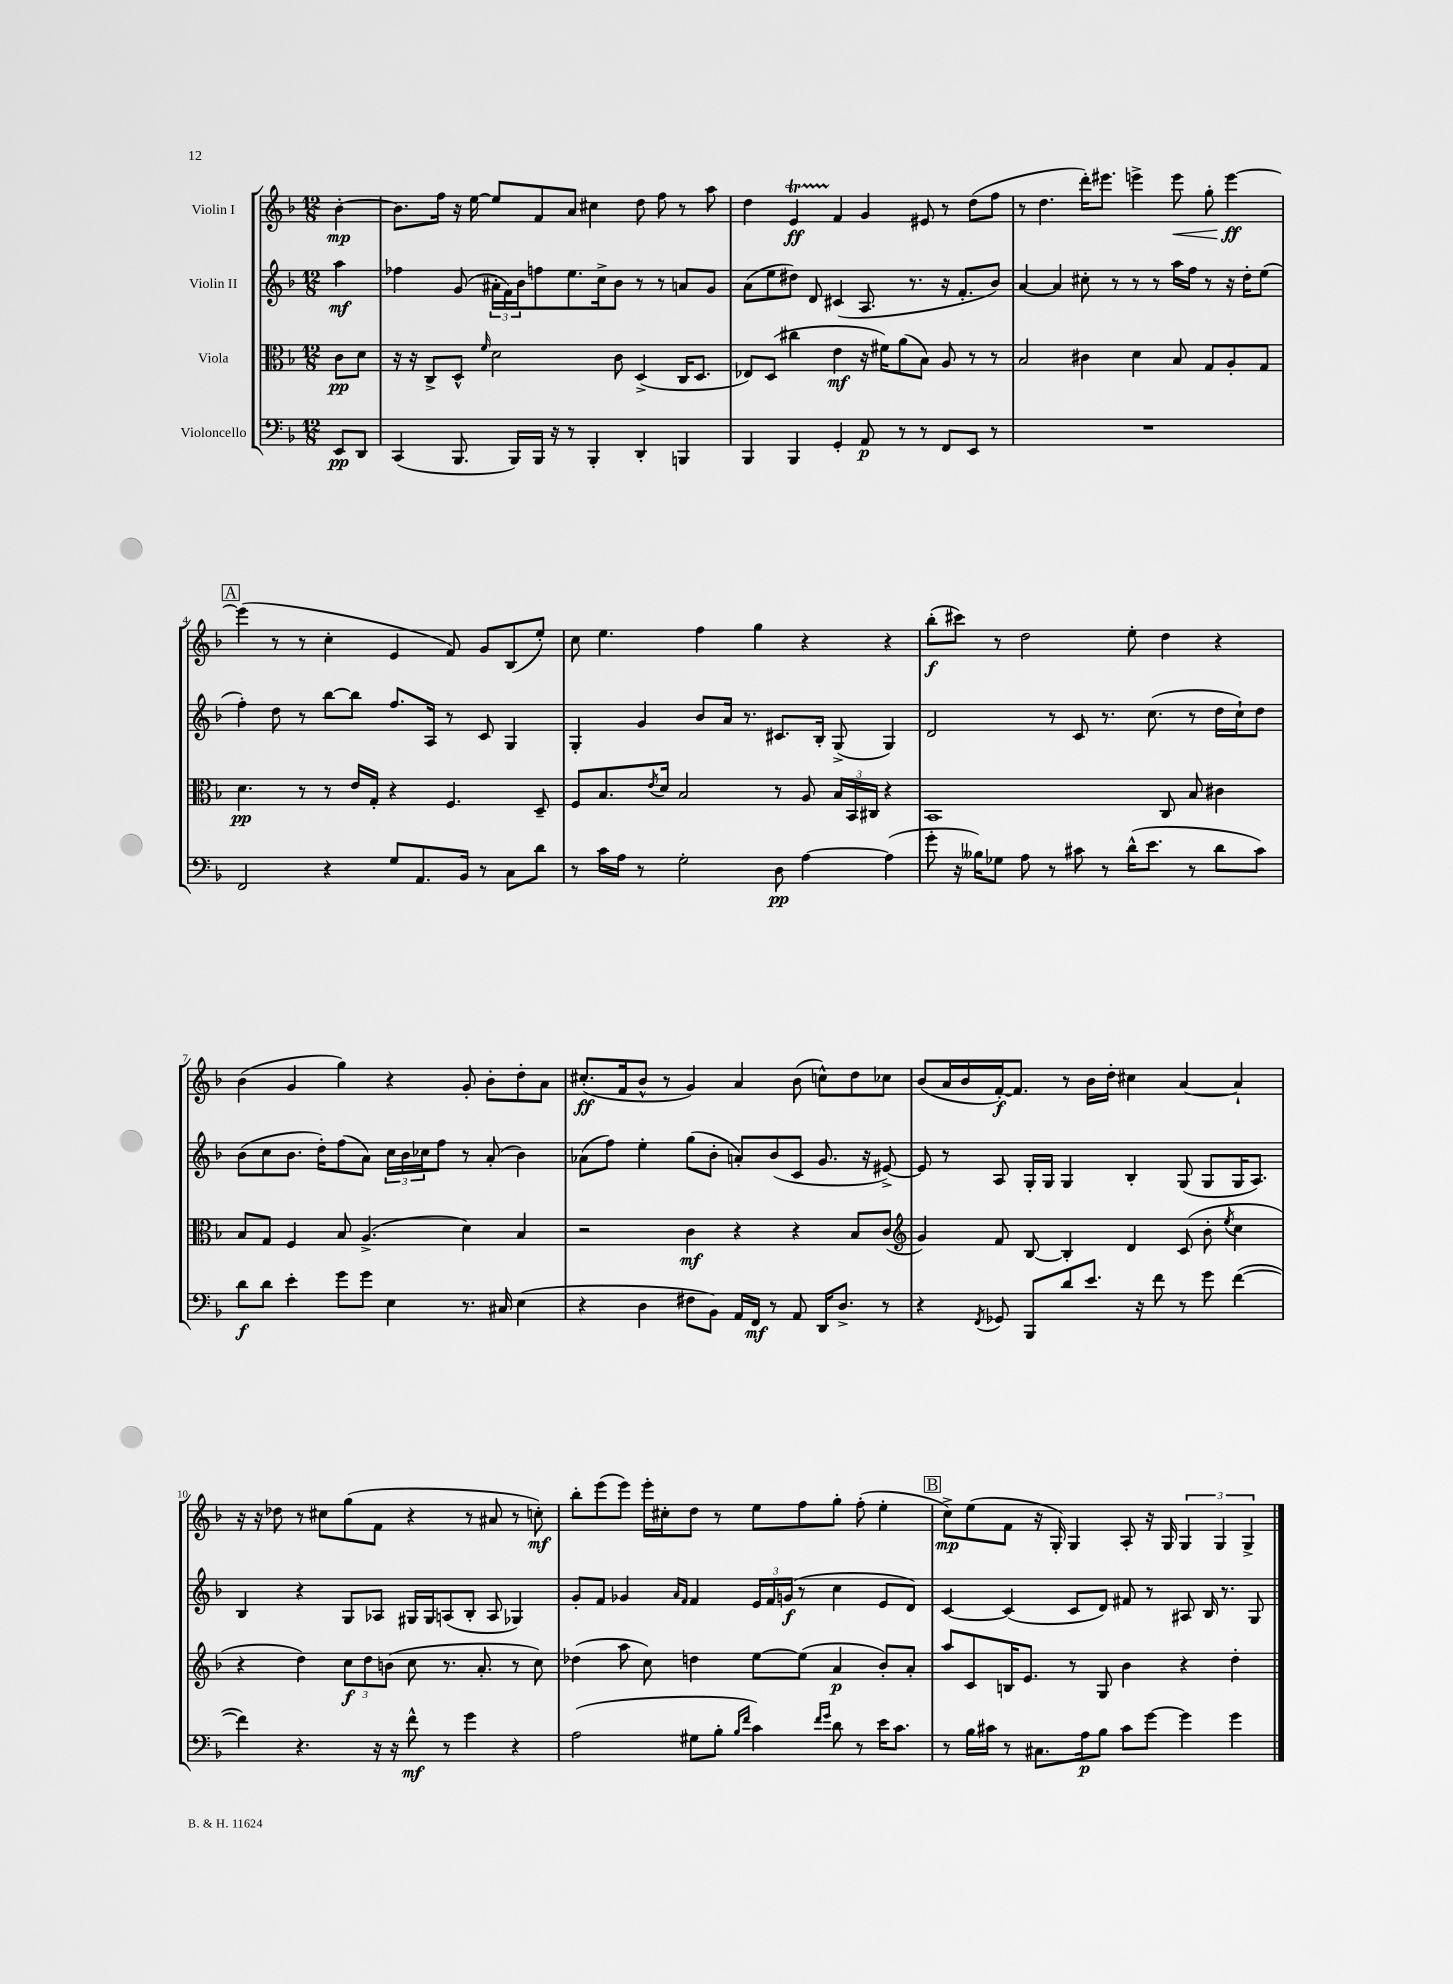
<<
\new StaffGroup <<
\new Staff = "s0" \with { instrumentName = "Violin I" } {
    \clef treble \key f \major \numericTimeSignature \time 12/8 \partial 4
    bes'4~-.\mp |
    bes'8. f''16 r16 e''16~ e''8 f'8 a'8 cis''4 d''8 f''8 r8 a''8 |
    d''4 e'4\startTrillSpan\ff f'4\stopTrillSpan g'4 eis'8 r8 d''8( f''8 |
    r8 d''4. d'''16-.) eis'''8. e'''4-> e'''8\< g''8-. e'''4~\ff\! |
    \mark \markup { \box "A" } e'''4( r8 r8 c''4-. e'4 f'8) g'8 bes8( e''8-.) |
    c''8 e''4. f''4 g''4 r4 r4 |
    bes''8-.\f( cis'''8) r8 d''2 e''8-. d''4 r4 |
    bes'4( g'4 g''4) r4 g'8-. bes'8-. d''8-. a'8 |
    cis''8.-.\ff( f'16 bes'8-^ r8 g'4) a'4 bes'8( c''8-^) d''8 ces''8 |
    bes'8( a'16 bes'16 f'16~-.\f) f'8. r8 bes'16 d''16-. cis''4 a'4~ a'4-! |
    r16 r16 des''8 r8 cis''8 g''8( f'8 r4 r8 ais'8 r8 c''8-.\mf) |
    bes''8-. e'''8( e'''8) e'''16-. cis''16-. d''8 r8 e''8 f''8 g''8-. f''8-.( e''4-. |
    \mark \markup { \box "B" } c''8->\mp) e''8( f'8 r16 g16-.) g4 a8-. r16 g16 \tuplet 3/2 { g4 g4 g4-> } \bar "|." |
}
\new Staff = "s1" \with { instrumentName = "Violin II" } {
    \clef treble \key f \major \numericTimeSignature \time 12/8 \partial 4
    a''4\mf |
    fes''4 g'8( \tuplet 3/2 { ais'16-. f'16) bes'16 } f''8 e''8. c''16-> bes'8 r8 r8 a'8 g'8 |
    a'8( e''8 dis''8) d'8 cis'4( a8. r8. r16 f'8.-. bes'8) |
    a'4~ a'4 cis''8-. r8 r8 r8 a''16 f''16 r8 r16 d''16-. e''8( |
    \mark \markup { \box "A" } f''4-.) d''8 r8 bes''8~ bes''8 f''8. a16 r8 c'8 g4 |
    g4-. g'4 bes'8 a'16 r8. cis'8. bes16-. g8->( g4) |
    d'2 r8 c'8 r8. c''8.( r8 d''16 c''16-!) d''8 |
    bes'8( c''8 bes'8. d''16-.) f''8( a'8) \tuplet 3/2 { c''16 bes'16 ces''16 } f''8 r8 a'8-.( bes'4) |
    aes'8( f''8) e''4-. g''8( bes'8-. a'8-.) bes'8( c'8 g'8. r16 eis'8~->) |
    eis'8 r8 a8 g16-. g16 g4 bes4-. g8( g8 g16 a8.) |
    bes4 r4 g8 aes8 gis16 gis16 a8( bes8-. a8 ges4) |
    g'8-. f'8 ges'4 \grace { a'16 f'16 } f'4 \tuplet 3/2 { e'16 f'16 g'16\f( } r8 c''4 e'8 d'8) |
    \mark \markup { \box "B" } c'4~ c'4( c'8 d'8) fis'8 r8 ais8 bes16 r8. g8 \bar "|." |
}
\new Staff = "s2" \with { instrumentName = "Viola" } {
    \clef alto \key f \major \numericTimeSignature \time 12/8 \partial 4
    c'8\pp d'8 |
    r16 r16 c8-> d8-^ \grace { f'16 } d'2 c'8 d4->( c16 d8. |
    ees8) d8( cis''4 e'4\mf r16 fis'16) a'8( bes8) a8 r8 r8 |
    bes2 cis'4 d'4 bes8 g8 a8-. g8 |
    \mark \markup { \box "A" } d'4.\pp r8 r8 e'16 g16-. r4 f4. d8-- |
    f8 bes8. \acciaccatura { e'8 } d'16 bes2 r8 a8 \tuplet 3/2 { bes16 bes,16 cis16 } r4 |
    bes,1 c8 bes8 cis'4 |
    bes8 g8 f4 bes8 a4.->( d'4) bes4 |
    r2 c'4\mf r4 r4 bes8 c'8( |
    \clef treble g'4) f'8 bes8~ bes4-. d'4 c'8( bes'8-. \acciaccatura { e''8 } c''4 |
    r4 d''4) \tuplet 3/2 { c''8\f d''8 b'8( } c''8 r8. a'8.-. r8 c''8) |
    des''4( a''8 c''8) d''4 e''8~ e''8( a'4\p bes'8-.) a'8-. |
    \mark \markup { \box "B" } a''8 c'8 b16 e'8. r8 g8 bes'4 r4 d''4-. \bar "|." |
}
\new Staff = "s3" \with { instrumentName = "Violoncello" } {
    \clef bass \key f \major \numericTimeSignature \time 12/8 \partial 4
    e,8\pp d,8 |
    c,4( bes,,8. bes,,16) bes,,16 r16 r8 bes,,4-. d,4-. b,,4 |
    bes,,4 bes,,4 g,4-. a,8\p r8 r8 f,8 e,8 r8 |
    R1. |
    \mark \markup { \box "A" } f,2 r4 g8 a,8. bes,16 r8 c8 d'8 |
    r8 c'16 a16 r8 g2-. d8\pp a4~ a4( |
    g'8-. r16 beses16) ges8 a8 r8 cis'8 r8 d'16-^( e'8. r8 d'8 cis'8) |
    d'8\f d'8 e'4-. g'8 g'8 e4 r8. cis16 e4( |
    r4 d4 fis8 bes,8) a,16 f,16\mf r8 a,8 d,16 d8.-> r8 |
    r4 \acciaccatura { f,8 } ges,8 bes,,8 d'8 e'8. r16 f'8 r8 g'8 f'4~( |
    f'4) r4. r16 r16 f'8-^\mf r8 g'4 r4 |
    a2( gis8 bes8-. \grace { bes16 f'16 } c'4) \grace { f'16 g'16 } d'8 r8 e'16 c'8. |
    \mark \markup { \box "B" } r8 bes16 cis'16 r8 cis8. a16\p bes8 cis'8 g'8~ g'4 g'4 \bar "|." |
}
>>
>>
